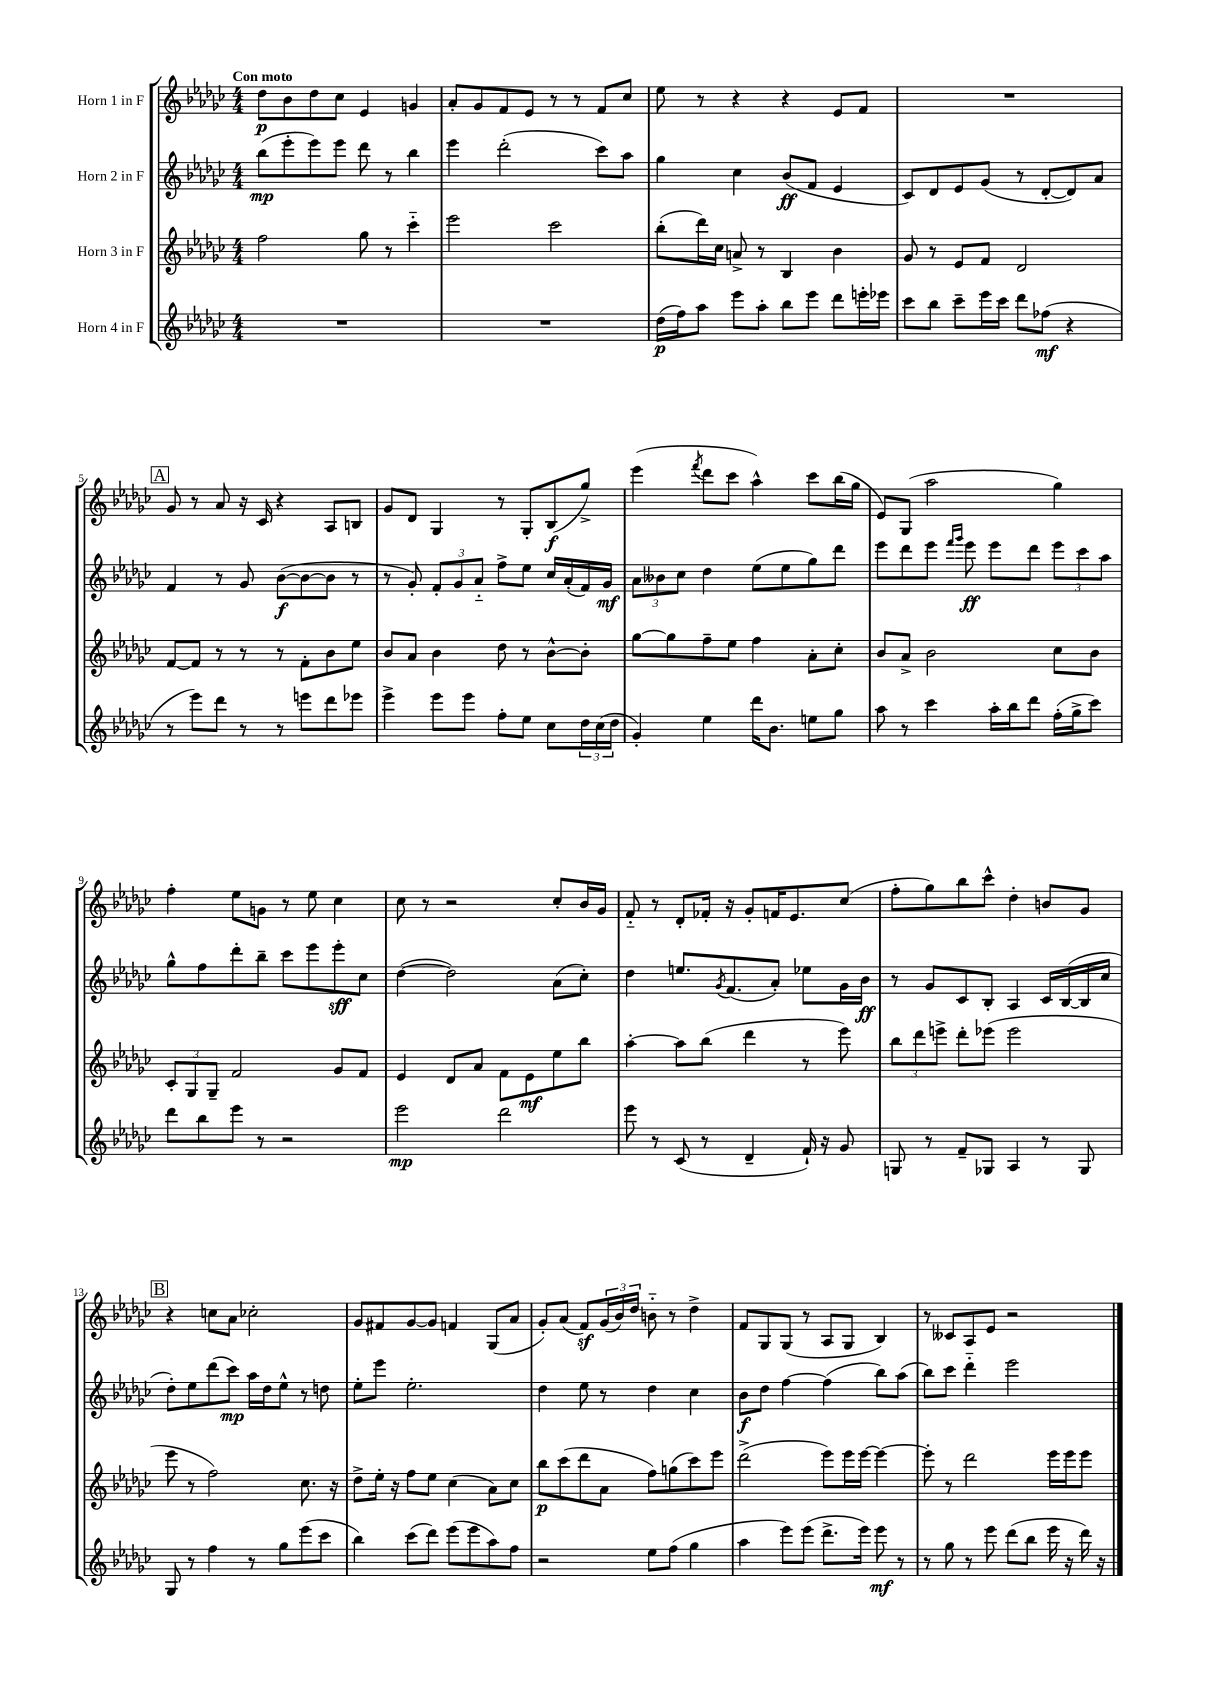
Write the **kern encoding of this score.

**kern	**kern	**kern	**kern
*staff4	*staff3	*staff2	*staff1
*clefG2	*clefG2	*clefG2	*clefG2
*k[b-e-a-d-g-c-]	*k[b-e-a-d-g-c-]	*k[b-e-a-d-g-c-]	*k[b-e-a-d-g-c-]
*M4/4	*M4/4	*M4/4	*M4/4
1r	2ff\	(8bb-\L	8dd-\L
.	.	8eee-'\	8b-\
.	.	8eee-\)	8dd-\
.	.	8eee-\J	8cc-\J
.	8gg-\	8ddd-\	4e-/
.	8r	8r	.
.	4ccc-'~\	4bb-\	4g/
=	=	=	=
1r	2eee-\	4eee-\	8a-'/L
.	.	.	8g-/
.	.	(2ddd-'\	8f/
.	.	.	8e-/J
.	2ccc-\	.	8r
.	.	.	8r
.	.	8ccc-\L)	8f/L
.	.	8aa-\J	8cc-/J
=	=	=	=
(16dd-\LL	(8bb-'\L	4gg-\	8ee-\
16ff\J)	.	.	.
8aa-\J	16ddd-\L)	.	8r
.	16cc-\JJ	.	.
8eee-\L	8a^/	4cc-\	4r
8aa-'\J	8r	.	.
8bb-\L	4B-/	(8b-/L	4r
8eee-\J	.	8f/J	.
8ddd-\L	4b-\	4e-/	8e-/L
16eee'\L	.	.	8f/J
16eee-\JJ	.	.	.
=	=	=	=
8ccc-\L	8g-/	8c-/L)	1r
8bb-\J	8r	8d-/	.
8ccc-~\L	8e-/L	8e-/	.
16eee-\L	8f/J	(8g-/J	.
16ccc-\JJ	.	.	.
8ddd-\L	2d-/	8r	.
(8ff-\J	.	[8d-'/L	.
4r	.	8d-/])	.
.	.	8a-/J	.
=	=	=	=
8r	[8f/L	4f/	8g-/
8eee-\L)	8f/]J	.	8r
8ddd-\J	8r	8r	8a-/
8r	8r	8g-/	16r
.	.	.	16c-/
8r	8r	([8b-\L	4r
8eee\L	8f'\L	8b-\_	.
8ddd-\	8b-\	8b-\]J	8A-/L
8eee-\J	8ee-\J	8r	8B/J
=	=	=	=
4eee-^\	8b-/L	8r	8g-/L
.	8a-/J	8g-'/)	8d-/J
8eee-\L	4b-\	12f'/L	4G-/
.	.	12g-/	.
8eee-\J	.	.	.
.	.	12a-'~/J	.
8ff'\L	8dd-\	8ff^\L	8r
8ee-\J	8r	8ee-\J	8G-'/L
8cc-\L	[8b-^^\L	16cc-/LL	(8B-/
.	.	(16a-'/	.
24dd-\L	8b-'\]J	16f/)	8gg-^/J)
(24cc-\	.	.	.
.	.	16g-/JJ	.
24dd-\JJ	.	.	.
=	=	=	=
4g-'/)	[8gg-\L	12a-\L	(4eee-\
.	.	12b--\	.
.	8gg-\]	.	.
.	.	12cc-\J	.
.	.	.	8qfff/
4ee-\	8ff~\	4dd-\	8ddd-\L
.	8ee-\J	.	8ccc-\J
16ddd-\LK	4ff\	(8ee-\L	4aa-^^\)
8.b-\J	.	.	.
.	.	8ee-\	.
8ee\L	8a-'\L	8gg-\)	8ccc-\L
8gg-\J	8cc-'\J	8ddd-\J	(16bb-\L
.	.	.	16gg-\JJ
=	=	=	=
8aa-\	8b-/L	8eee-\L	8e-/L)
8r	8a-^/J	8ddd-\	(8G-/J
4ccc-\	2b-\	8eee-\J	2aa-\
.	.	16qqfff/LL	.
.	.	16qqggg-/JJ	.
.	.	8eee-\	.
16aa-'\LL	.	8eee-\L	.
16bb-\J	.	.	.
8ddd-\J	.	8ddd-\J	.
(16ff'\LL	8cc-\L	12eee-\L	4gg-\)
16gg-^\J	.	.	.
.	.	12ccc-\	.
8ccc-\J)	8b-\J	.	.
.	.	12aa-\J	.
=	=	=	=
8ddd-\L	12c-'/L	8gg-^^\L	4ff'\
.	12G-/	.	.
8bb-\	.	8ff\	.
.	12G-~/J	.	.
8eee-\J	2f/	8ddd-'\	8ee-\L
8r	.	8bb-~\J	8g\J
2r	.	8ccc-\L	8r
.	.	8eee-\	8ee-\
.	8g-/L	8eee-'\	4cc-\
.	8f/J	8cc-\J	.
=	=	=	=
2eee-\	4e-/	([4dd-\	8cc-\
.	.	.	8r
.	8d-/L	2dd-\])	2r
.	8a-/J	.	.
2ddd-\	8f\L	.	.
.	8e-\	.	.
.	8ee-\	(8a-\L	8cc-'/L
.	8bb-\J	8cc-'\J)	16b-/L
.	.	.	16g-/JJ
=	=	=	=
8eee-\	[4aa-'\	4dd-\	8f'~/
8r	.	.	8r
(8c-/	8aa-\]L	8.ee/L	8d-'/L
8r	(8bb-\J	.	16f-'/Jk
.	.	8qg-/	.
.	.	(8.f/	16r
4d-~/	4ddd-\	.	8g-'/L
.	.	8a-'/J)	16f/K
.	.	.	8.e-/
16f`/)	8r	8ee-\L	.
16r	.	.	.
8g-/	8eee-\)	16g-\L	(8cc-/J
.	.	16b-\JJ	.
=	=	=	=
8G/	12bb-\L	8r	8ff'\L
.	12ddd-\	.	.
8r	.	8g-/L	8gg-\)
.	12eee^\J	.	.
8f~/L	8ddd-'\L	8c-/	8bb-\
8G-/J	(8eee-\J	8B-'/J	8ccc-^^\J
4A-/	2eee-\	4A-/	4dd-'\
8r	.	16c-/LL	8b/L
.	.	([16B-/	.
8G-/	.	16B-/]	8g-/J
.	.	16cc-/JJ	.
=	=	=	=
8G-/	8eee-\	8dd-'\L)	4r
8r	8r	8ee-\	.
4ff\	2ff\)	(8ddd-\	8cc\L
.	.	8ccc-\J)	8a-\J
8r	.	16aa-\LL	2cc-'\
.	.	16dd-\J	.
8gg-\L	.	8ee-^^\J	.
(8eee-\	8.cc-\	8r	.
8ccc-\J	.	8dd\	.
.	16r	.	.
=	=	=	=
4bb-\)	8dd-^\L	8ee-'\L	8g-/L
.	16ee-'\Jk	8eee-\J	8f#/
.	16r	.	.
(8ccc-\L	8ff\L	2.ee-'\	[8g-/
8ddd-\J)	8ee-\J	.	8g-/]J
(8eee-\L	(4cc-\	.	4f/
8eee-\	.	.	.
8aa-\)	8a-\L)	.	(8G-/L
8ff\J	8cc-\J	.	8a-/J
=	=	=	=
2r	8bb-\L	4dd-\	8g-'/L)
.	(8ccc-\	.	(8a-/J
.	8ddd-\	8ee-\	8f/L)
.	8a-\J	8r	(24g-/L
.	.	.	24b-/)
.	.	.	24dd-/JJ
8ee-\L	8ff\L)	4dd-\	8b'~\
(8ff\J	(8gg\	.	8r
4gg-\	8ccc-\)	4cc-\	4dd-^\
.	8eee-\J	.	.
=	=	=	=
4aa-\	(2ddd-^\	8b-\L	8f/L
.	.	8dd-\J	8G-/
8eee-\L)	.	[4ff\	(8G-/J
(8eee-\J	.	.	8r
8.ddd-^\L	8eee-\L)	(4ff\]	8A-/L
.	16eee-\L	.	8G-/J
16eee-\Jk)	[16eee-\JJ	.	.
8eee-\	4eee-\_	8bb-\L)	4B-/)
8r	.	(8aa-\J	.
=	=	=	=
8r	8eee-'\]	8bb-\L)	8r
8gg-\	8r	8ccc-\J	8c--/L
8r	2ddd-\	4ddd-'~\	8A-/
8eee-\	.	.	8e-/J
(8ddd-\L	.	2eee-\	2r
8bb-\J	.	.	.
16eee-\	16eee-\LL	.	.
16r	16eee-\J	.	.
16ddd-\)	8eee-\J	.	.
16r	.	.	.
==	==	==	==
*-	*-	*-	*-
